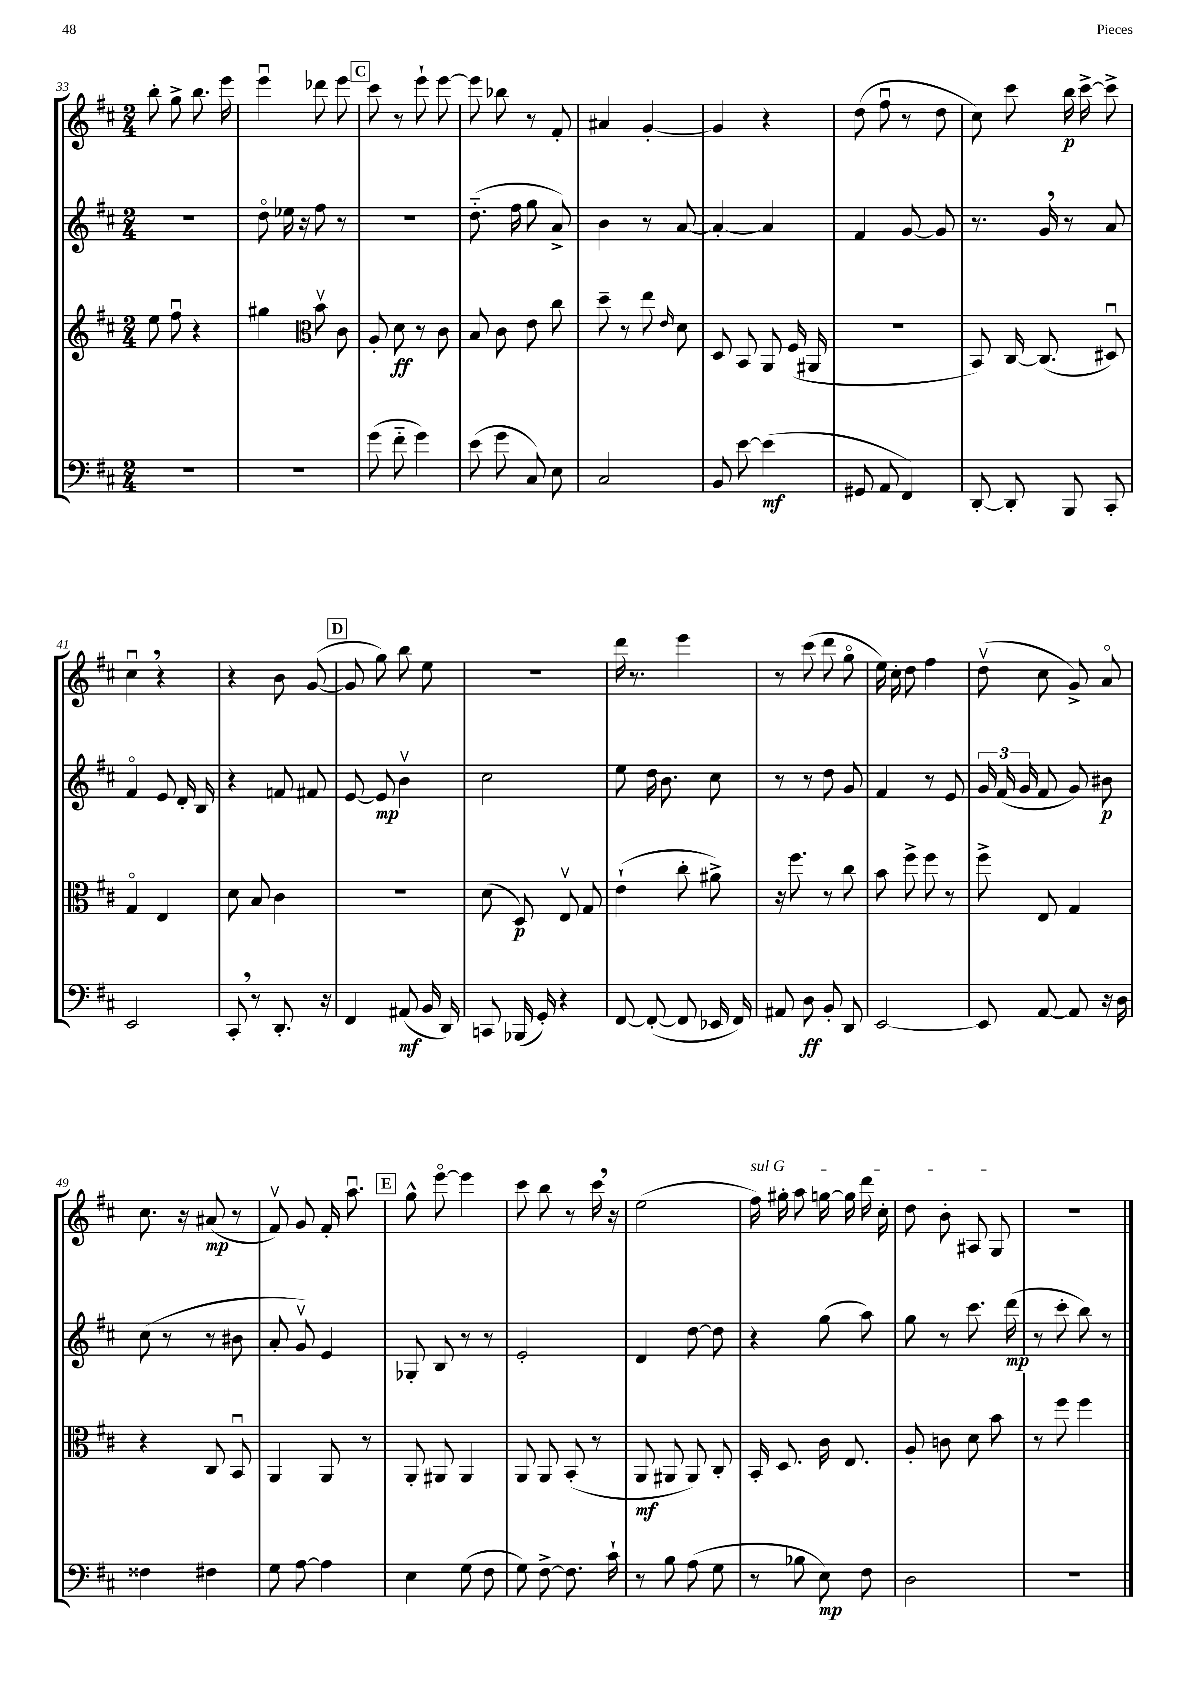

**kern	**dynam	**kern	**dynam	**kern	**dynam	**kern	**dynam
*part4	*part4	*part3	*part3	*part2	*part2	*part1	*part1
*staff4	*staff4	*staff3	*staff3	*staff2	*staff2	*staff1	*staff1
*clefF4	*	*clefG2	*	*clefG2	*	*clefG2	*
*k[f#c#]	*	*k[f#c#]	*	*k[f#c#]	*	*k[f#c#]	*
*M2/4	*	*M2/4	*	*M2/4	*	*M2/4	*
=33	=33	=33	=33	=33	=33	=33	=33
2r	.	8ee\	.	2r	.	8bb'\	.
.	.	8ff#u\	.	.	.	8gg^\	.
.	.	4r	.	.	.	8.bb\	.
.	.	.	.	.	.	16eee\	.
=34	=34	=34	=34	=34	=34	=34	=34
2r	.	4gg#X\	.	8dd\	.	4eeeu\	.
.	.	.	.	16ee-X\	.	.	.
.	.	.	.	16r	.	.	.
*	*	*clefC3	*	*	*	*	*
.	.	8bv\	.	8ff#\	.	8ddd-X\	.
.	.	8c#\	.	8r	.	8eee\	.
!!LO:REH:place=s1:t=C
=35	=35	=35	=35	=35	=35	=35	=35
(8g\	.	8A'/	.	2r	.	8ccc#\	.
8f#\	.	8d\	ff	.	.	8r	.
4g\)	.	8r	.	.	.	8eee`\	.
.	.	8c#\	.	.	.	[8eee\	.
=36	=36	=36	=36	=36	=36	=36	=36
(8e\	.	8B/	.	(8.dd\	.	8eee\]	.
8g\	.	8c#\	.	.	.	8bb-X\	.
.	.	.	.	16ff#\	.	.	.
8C#/)	.	8e\	.	8gg\	.	8r	.
8E\	.	8cc#\	.	8a^/)	.	8f#'/	.
=37	=37	=37	=37	=37	=37	=37	=37
2C#/	.	8dd~\	.	4b\	.	4a#X/	.
.	.	8r	.	.	.	.	.
.	.	8ee\	.	8r	.	[4g'/	.
.	.	16qqe/	.	.	.	.	.
.	.	8d\	.	[8a/	.	.	.
=38	=38	=38	=38	=38	=38	=38	=38
8BB/	.	8D/	.	4a'/_	.	4g/]	.
[8e\	.	8BB/	.	.	.	.	.
(4e\]	mf	8AA/	.	4a/]	.	4r	.
.	.	(16F#/	.	.	.	.	.
.	.	16AA#X/	.	.	.	.	.
=39	=39	=39	=39	=39	=39	=39	=39
8GG#X/	.	2r	.	4f#/	.	(8dd\	.
8AA/	.	.	.	.	.	8ff#u\	.
4FF#/)	.	.	.	[8g/	.	8r	.
.	.	.	.	8g/]	.	8dd\	.
=40	=40	=40	=40	=40	=40	=40	=40
[8DD'/	.	8BB/)	.	8.r	.	8cc#\)	.
8DD'/]	.	[16C#/	.	.	.	8ccc#\	.
.	.	(8.C#/]	.	16g,/	.	.	.
8BBB/	.	.	.	8r	.	16bb\	p
.	.	.	.	.	.	[16ccc#^\	.
8CC#'/	.	8D#Xu/)	.	8a/	.	8ccc#^\]	.
!!LO:LB:g=z
=41	=41	=41	=41	=41	=41	=41	=41
2EE/	.	4G/	.	4f#/	.	4cc#u,\	.
.	.	4E/	.	8e/	.	4r	.
.	.	.	.	16d'/	.	.	.
.	.	.	.	16B/	.	.	.
=42	=42	=42	=42	=42	=42	=42	=42
8CC#',/	.	8d\	.	4r	.	4r	.
8r	.	8B/	.	.	.	.	.
8.DD'/	.	4c#\	.	8fn/	.	8b\	.
.	.	.	.	8f#X/	.	([8g/	.
16r	.	.	.	.	.	.	.
!!LO:REH:place=s1:t=D
=43	=43	=43	=43	=43	=43	=43	=43
4FF#/	.	2r	.	[8e/	.	8g/]	.
.	.	.	.	8e/]	mp	8gg\)	.
(8AA#X/	mf	.	.	4bv\	.	8bb\	.
16BB/	.	.	.	.	.	8ee\	.
16DD/)	.	.	.	.	.	.	.
=44	=44	=44	=44	=44	=44	=44	=44
8CCn/	.	(8d\	.	2cc#\	.	2r	.
(16BBB-X/	.	8D/)	p	.	.	.	.
16GG'/)	.	.	.	.	.	.	.
4r	.	8Ev/	.	.	.	.	.
.	.	8G/	.	.	.	.	.
=45	=45	=45	=45	=45	=45	=45	=45
[8FF#/	.	(4e`\	.	8ee\	.	16ddd\	.
.	.	.	.	.	.	8.r	.
(8FF#'/_	.	.	.	16dd\	.	.	.
.	.	.	.	8.b\	.	.	.
8FF#/]	.	8cc#'\	.	.	.	4eee\	.
16EE-X/	.	8a#X^\)	.	8cc#\	.	.	.
16FF#/)	.	.	.	.	.	.	.
=46	=46	=46	=46	=46	=46	=46	=46
8AA#X/	.	16r	.	8r	.	8r	.
.	.	8.ff#\	.	.	.	.	.
8D\	ff	.	.	8r	.	(8ccc#\	.
8BB'/	.	8r	.	8dd\	.	8ddd\	.
8DD/	.	8cc#\	.	8g/	.	8gg\	.
=47	=47	=47	=47	=47	=47	=47	=47
[2EE/	.	8b\	.	4f#/	.	16ee\)	.
.	.	.	.	.	.	16cc#'\	.
.	.	8ff#^\	.	.	.	8dd\	.
.	.	8ff#\	.	8r	.	4ff#\	.
.	.	8r	.	8e/	.	.	.
=48	=48	=48	=48	=48	=48	=48	=48
8EE/]	.	8ff#^\	.	24g/	.	(8ddv\	.
.	.	.	.	(24f#/	.	.	.
.	.	.	.	24g/	.	.	.
[8AA/	.	8E/	.	8f#/	.	8cc#\	.
8AA/]	.	4G/	.	8g/)	.	8g^/)	.
16r	.	.	.	8b#X\	p	8a/	.
16D\	.	.	.	.	.	.	.
!!LO:LB:g=z
=49	=49	=49	=49	=49	=49	=49	=49
4F##X\	.	4r	.	(8cc#\	.	8.cc#\	.
.	.	.	.	8r	.	.	.
.	.	.	.	.	.	16r	.
4F#X\	.	8C#/	.	8r	.	(8a#X/	mp
.	.	8BBu/	.	8b#X\	.	8r	.
=50	=50	=50	=50	=50	=50	=50	=50
8G\	.	4AA/	.	8a'/	.	8f#v/)	.
[8A\	.	.	.	8gv/)	.	8g/	.
4A\]	.	8AA/	.	4e/	.	16f#'/	.
.	.	.	.	.	.	8.aau\	.
.	.	8r	.	.	.	.	.
!!LO:REH:place=s1:t=E
=51	=51	=51	=51	=51	=51	=51	=51
4E\	.	8AA'/	.	8G-X'/	.	8gg^^\	.
.	.	8AA#X/	.	8B/	.	[8eee\	.
(8G\	.	4AA#/	.	8r	.	4eee\]	.
8F#\	.	.	.	8r	.	.	.
=52	=52	=52	=52	=52	=52	=52	=52
8G\)	.	8AA/	.	2e'/	.	8ccc#\	.
[8F#^\	.	8AA/	.	.	.	8bb\	.
8.F#\]	.	(8BB'/	.	.	.	8r	.
.	.	8r	.	.	.	16ccc#,\	.
16c#`\	.	.	.	.	.	16r	.
=53	=53	=53	=53	=53	=53	=53	=53
8r	.	8AA/	mf	4d/	.	(2ee\	.
8B\	.	8AA#X/	.	.	.	.	.
(8A\	.	8AA#/)	.	[8dd\	.	.	.
8G\	.	8C#'/	.	8dd\]	.	.	.
=54	=54	=54	=54	=54	=54	=54	=54
!	!	!	!	!	!	!LO:TX:a:i:t=sul G	!
8r	.	16BB'/	.	4r	.	16ff#\)	.
.	.	8.D/	.	.	.	16gg#X'\	.
8B-X\	.	.	.	.	.	8aa\	.
8E\)	mp	16c#\	.	(8gg\	.	[16ggn\	.
.	.	8.E/	.	.	.	16gg\]	.
8F#\	.	.	.	8aa\)	.	16ddd\	.
.	.	.	.	.	.	16cc#'\	.
=55	=55	=55	=55	=55	=55	=55	=55
2D\	.	8A'/	.	8gg\	.	8dd\	.
.	.	8cn\	.	8r	.	8b'\	.
.	.	8d\	.	8.ccc#\	.	8A#X/	.
.	.	8b\	.	.	.	8G/	.
.	.	.	.	(16ddd\	mp	.	.
=56	=56	=56	=56	=56	=56	=56	=56
2r	.	8r	.	8r	.	2r	.
.	.	8ff#\	.	8ccc#'\	.	.	.
.	.	4ff#\	.	8bb\)	.	.	.
.	.	.	.	8r	.	.	.
==	==	==	==	==	==	==	==
*-	*-	*-	*-	*-	*-	*-	*-
